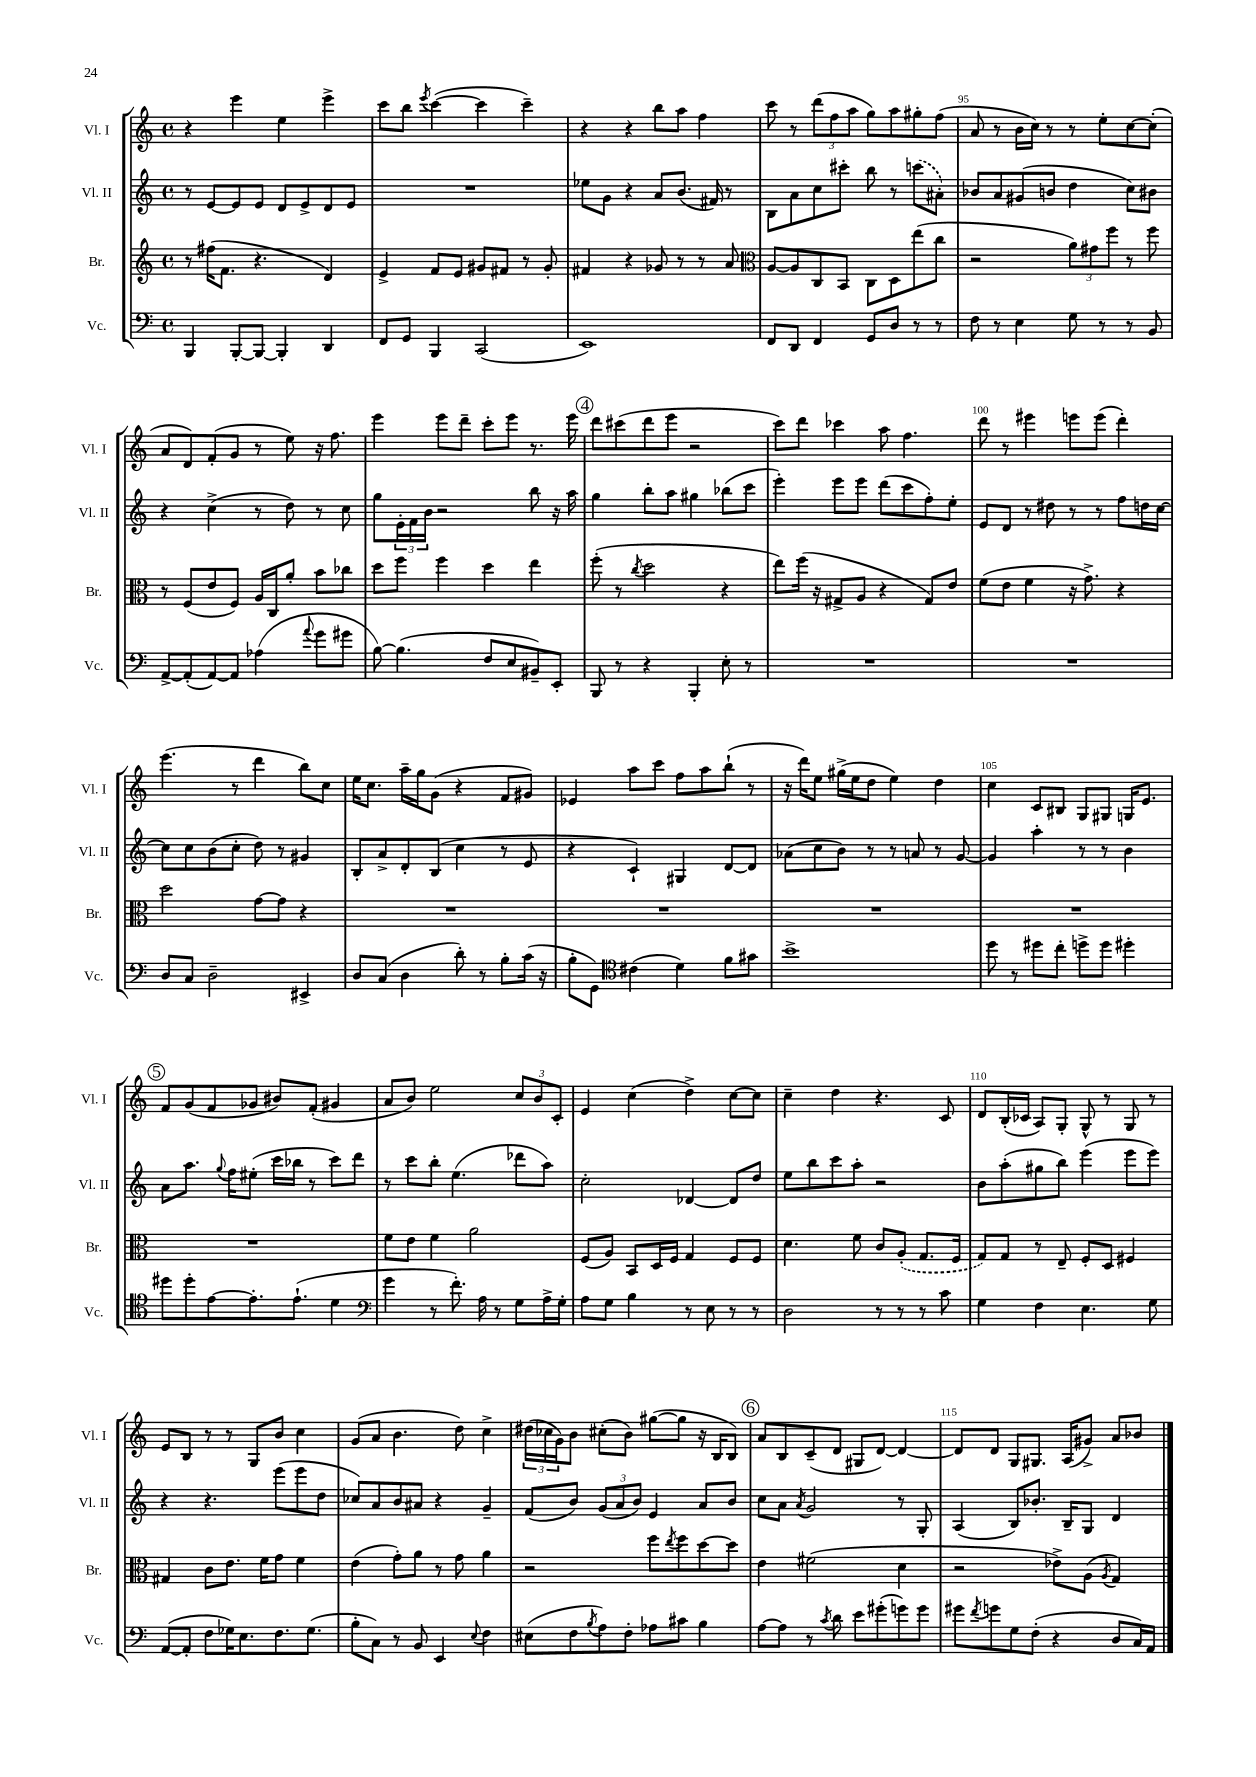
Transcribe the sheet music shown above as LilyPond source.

<<
\new StaffGroup <<
\new Staff = "s0" \with { instrumentName = "Vl. I" shortInstrumentName = "Vl. I" } {
    \clef treble \key c \major \defaultTimeSignature \time 4/4
    r4 e'''4 e''4 e'''4-> |
    c'''8 b''8 \acciaccatura { e'''8 } c'''4~( c'''4 c'''4--) |
    r4 r4 b''8 a''8 f''4 |
    c'''8 r8 \tuplet 3/2 { d'''8( f''8 a''8 } g''8) a''8 gis''8-. f''8( |
    a'8 r8 b'16 c''16) r8 r8 e''8-. c''8~ c''8-.( |
    a'8 d'8) f'8-.( g'8 r8 e''8) r16 f''8. |
    e'''4 e'''8 d'''8-- c'''8-. e'''8 r8. e'''16 |
    \mark \markup { \circle "4" } d'''8 cis'''8( d'''8 e'''8 r2 |
    c'''8) d'''8 ces'''4 a''8 f''4. |
    d'''8 r8 eis'''4 e'''8 e'''8( d'''4-.) |
    e'''4.( r8 d'''4 b''8) c''8 |
    e''16 c''8. a''16-- g''16 g'8( r4 f'8 gis'8) |
    ees'4 a''8 c'''8 f''8 a''8 b''8-!( r8 |
    r16 d'''16) e''8 gis''16->( e''16 d''8 e''4) d''4 |
    c''4 c'8 bis8 g8 gis8 g16 e'8. |
    \mark \markup { \circle "5" } f'8 g'8( f'8 ges'8 bis'8) f'8-.( gis'4 |
    a'8 b'8) e''2 \tuplet 3/2 { c''8 b'8 c'8-. } |
    e'4 c''4( d''4->) c''8~ c''8 |
    c''4-- d''4 r4. c'8 |
    d'8 b16-.( ces'16 a8) g8-. g8-^ r8 g8 r8 |
    e'8 b8 r8 r8 g8 b'8 c''4 |
    g'8( a'8 b'4. d''8) c''4-> |
    \tuplet 3/2 { dis''16( ces''16 g'16) } b'8 cis''8-.( b'8) gis''8~( gis''8 r16 b16 b8) |
    \mark \markup { \circle "6" } a'8 b8 c'8--( d'8 gis8 d'8~) d'4~ |
    d'8 d'8 g8 gis8. a16( gis'8->) a'8 bes'8 \bar "|." |
}
\new Staff = "s1" \with { instrumentName = "Vl. II" shortInstrumentName = "Vl. II" } {
    \clef treble \key c \major \defaultTimeSignature \time 4/4
    r8 e'8~ e'8 e'8 d'8 e'8-> d'8 e'8 |
    R1 |
    ees''8 g'8 r4 a'8 b'8.( fis'16) r8 |
    b8 a'8 c''8 cis'''8-. b''8 r8 \once \slurDashed c'''8( ais'8-.) |
    bes'8 a'8 gis'8( b'8 d''4 c''8) bis'8 |
    r4 c''4->( r8 d''8) r8 c''8 |
    g''8 \tuplet 3/2 { e'16-. f'16 b'16 } r2 b''8 r16 a''16 |
    \mark \markup { \circle "4" } g''4 b''8-. a''8 gis''4 bes''8( c'''8 |
    e'''4-.) e'''8 e'''8 d'''8( c'''8 f''8-.) e''8-. |
    e'8 d'8 r8 dis''8 r8 r8 f''8 d''16 c''16~ |
    c''8 c''8 b'8( c''8-. d''8) r8 gis'4 |
    b8-. a'8-> d'8-. b8( c''4 r8 e'8 |
    r4 c'4-!) gis4 d'8~ d'8 |
    aes'8( c''8 b'8) r8 r8 a'8 r8 g'8~ |
    g'4 a''4-. r8 r8 b'4 |
    \mark \markup { \circle "5" } a'8 a''8. \appoggiatura { g''8 } f''16 eis''8-.( c'''16 bes''16 r8 c'''8) d'''8 |
    r8 c'''8 b''8-. e''4.( des'''8 a''8) |
    c''2-. des'4~ des'8 d''8 |
    e''8 b''8 c'''8 a''8-. r2 |
    b'8 a''8-.( gis''8 b''8) e'''4( e'''8 e'''8) |
    r4 r4. e'''8( e'''8 d''8 |
    ces''8) a'8 b'8 ais'8 r4 g'4-- |
    f'8( b'8) \tuplet 3/2 { g'8( a'8 b'8) } e'4 a'8 b'8 |
    \mark \markup { \circle "6" } c''8 a'8 \acciaccatura { a'8 } g'2 r8 g8-. |
    a4( b8) bes'8.-. b16-- g8 d'4 \bar "|." |
}
\new Staff = "s2" \with { instrumentName = "Br." shortInstrumentName = "Br." } {
    \clef treble \key c \major \defaultTimeSignature \time 4/4
    r8 fis''16( f'8. r4. d'4) |
    e'4-> f'8 e'8 gis'8 fis'8 r8 gis'8-. |
    fis'4 r4 ges'8 r8 r8 a'8 |
    \clef alto a8~ a8 c8 b,8 c8 d8 e''8( c''8 |
    r2 \tuplet 3/2 { a'8) gis'8 f''8 } r8 f''8 |
    r8 f8( e'8 f8) a16 c16 a'8-. b'8 ces''8 |
    d''8 f''8 f''4 d''4 e''4 |
    \mark \markup { \circle "4" } f''8-.( r8 \acciaccatura { c''8 } d''2 r4 |
    e''8) f''16( r16 gis8-> a8 r4 gis8) e'8 |
    f'8( e'8 f'4 r16 g'8.->) r4 |
    d''2 g'8~ g'8 r4 |
    R1 |
    R1 |
    R1 |
    R1 |
    \mark \markup { \circle "5" } R1 |
    f'8 e'8 f'4 a'2 |
    f8( a8) b,8 d16 f16 g4 f8 f8 |
    d'4. f'8 c'8 \once \slurDashed a8-.( g8. f16 |
    g8) g8 r8 e8-- f8-. d8 fis4 |
    gis4 c'8 e'8. f'16 g'8 f'4 |
    e'4( g'8-.) a'8 r8 g'8 a'4 |
    r2 f''8 \acciaccatura { e''8 } f''8 d''8~ d''8 |
    \mark \markup { \circle "6" } e'4 fis'2( d'4 |
    r2 ees'8->) a8( \acciaccatura { a8 } g4) \bar "|." |
}
\new Staff = "s3" \with { instrumentName = "Vc." shortInstrumentName = "Vc." } {
    \clef bass \key c \major \defaultTimeSignature \time 4/4
    b,,4 b,,8~-. b,,8~ b,,4-. d,4 |
    f,8 g,8 b,,4 c,2( |
    e,1) |
    f,8 d,8 f,4 g,8 d8 r8 r8 |
    f8 r8 e4 g8 r8 r8 b,8 |
    a,8~-> a,8-.( a,8~) a,8 aes4( \appoggiatura { a'8 } g'8 gis'8 |
    b8~) b4.( f8 e8 bis,8--) e,8-. |
    \mark \markup { \circle "4" } b,,8 r8 r4 b,,4-. e8-. r8 |
    R1 |
    R1 |
    d8 c8 d2-- eis,4-> |
    d8 c8( d4 d'8-.) r8 b8-. c'16( r16 |
    b8-. g,8) \clef tenor cis'4( d'4) f'8 gis'8 |
    b'1-> |
    d''8 r8 dis''8 c''8-. d''8-> d''8 dis''4-. |
    \mark \markup { \circle "5" } dis''8 dis''8-. e'8~ e'8.-. e'8.-!( d'4 |
    \clef bass g'4 r8 f'8.-.) a16 r8 g8 a16-> g16-. |
    a8 g8 b4 r8 e8 r8 r8 |
    d2 r8 r8 r8 c'8 |
    g4 f4 e4. g8 |
    a,8~( a,8-. f8 ges16) e8. f8. ges8.( |
    b8-. c8) r8 b,8 e,4 \appoggiatura { e8 } f4 |
    eis8( f8 \acciaccatura { b8 } a8) f8-. aes8 cis'8 b4 |
    \mark \markup { \circle "6" } a8~ a8 r8 \acciaccatura { c'8 } d'8 e'8 gis'8-.( g'8) g'8 |
    gis'8 \acciaccatura { f'8 } g'8 g8 f8-.( r4 d8 c16) a,16 \bar "|." |
}
>>
>>
\layout { \context { \Score currentBarNumber = #91 \override BarNumber.break-visibility = ##(#f #t #t) barNumberVisibility = #(every-nth-bar-number-visible 5) } }
